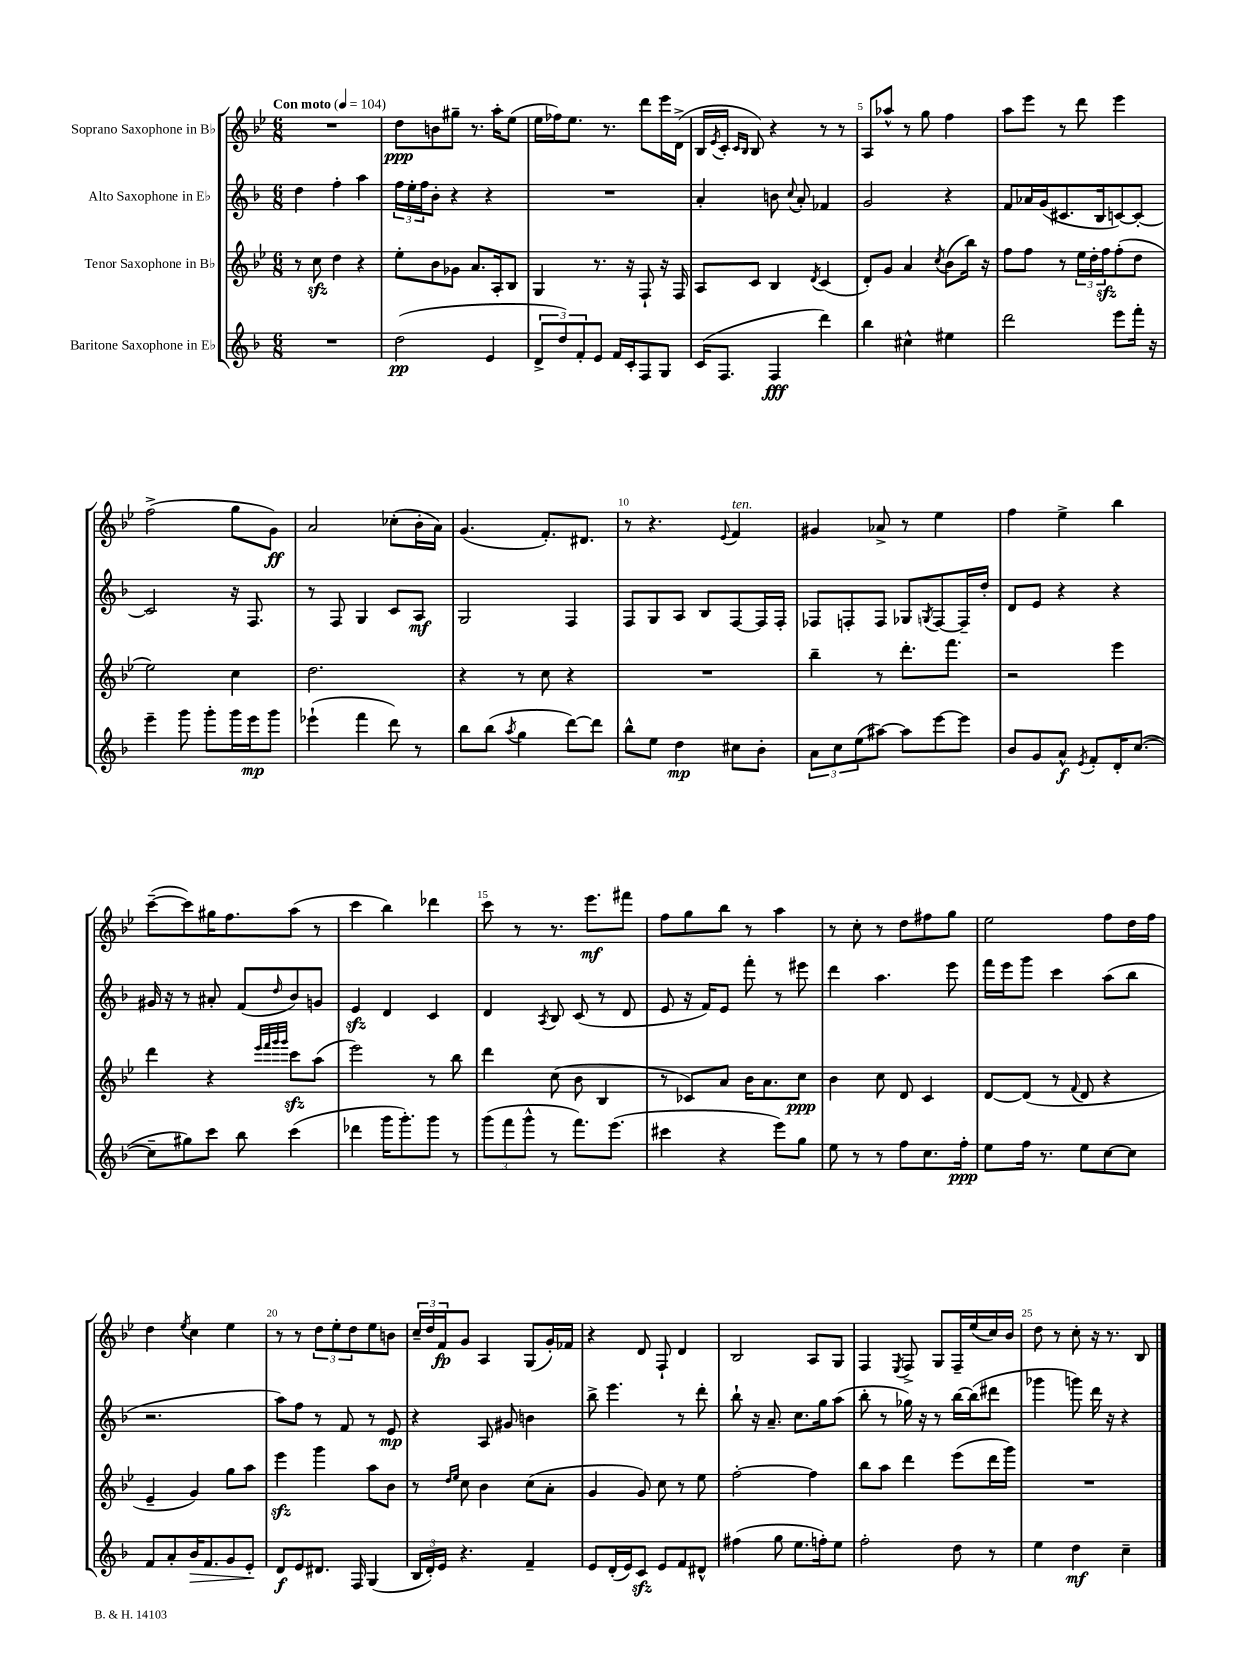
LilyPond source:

<<
\new StaffGroup <<
\new Staff = "s0" \with { instrumentName = "Soprano Saxophone in Bb" } {
    \clef treble \key bes \major \numericTimeSignature \time 6/8 \tempo "Con moto" 4 = 104
    R2. |
    d''8\ppp b'8 gis''8-- r8. a''16-. ees''8( |
    ees''16 fes''16) ees''8. r8. d'''8 ees'''16 d'16->( |
    bes16 \acciaccatura { ees'8 } c'16-. \grace { c'16 bes16 } bes8) r4 r8 r8 |
    a8 aes''8-^ r8 g''8 f''4 |
    a''8 ees'''8 r8 d'''8 ees'''4 |
    f''2->( g''8 g'8\ff) |
    a'2 ces''8-.( bes'16-. a'16) |
    g'4.( f'8.-.) dis'8. |
    r8 r4. \appoggiatura { ees'8 } f'4^\markup { \italic "ten." } |
    gis'4 aes'8-> r8 ees''4 |
    f''4 ees''4-> bes''4 |
    c'''8~--( c'''8) gis''16 f''8. a''8( r8 |
    c'''4 bes''4) des'''4 |
    c'''8 r8 r8. ees'''8.\mf fis'''8 |
    f''8 g''8 bes''8 r8 a''4 |
    r8 c''8-. r8 d''8 fis''8 g''8 |
    ees''2 f''8 d''16 f''16 |
    d''4 \acciaccatura { ees''8 } c''4 ees''4 |
    r8 r8 \tuplet 3/2 { d''8 ees''8-. d''8 } ees''8 b'8 |
    \tuplet 3/2 { c''16-- d''16 f'16\fp } g'8 a4 g8( g'16-.) fes'16 |
    r4 d'8 f8-! d'4 |
    bes2 a8 g8 |
    f4 \acciaccatura { ees8 } f8-> g8 f16-- ees''16( c''16) bes'16 |
    d''8 r8 c''8-. r16 r8. bes8 \bar "|." |
}
\new Staff = "s1" \with { instrumentName = "Alto Saxophone in Eb" } {
    \clef treble \key f \major \numericTimeSignature \time 6/8
    d''4 f''4-. a''4 |
    \tuplet 3/2 { f''16 e''16-. f''16 } bes'8-. r4 r4 |
    R2. |
    a'4-. b'8 \appoggiatura { c''8 } a'8-. fes'4 |
    g'2 r4 |
    f'8 aes'16 g'16( cis'8. bes16 c'8~) c'8~-. |
    c'2 r16 f8. |
    r8 f8 g4 c'8 a8\mf |
    g2 f4 |
    f8 g8 a8 bes8 f8~ f16 f16-. |
    fes8 f8-. f8 ges8 \acciaccatura { g8 } f8~ f16-- d''16-. |
    d'8 e'8 r4 r4 |
    gis'16 r16 r8 ais'8-. f'8( \grace { d''16 } bes'8) g'8 |
    e'4\sfz d'4 c'4 |
    d'4 \acciaccatura { a8 } bes8 c'8( r8 d'8 |
    e'8 r16 f'16) e'8 f'''8-. r8 eis'''8 |
    d'''4 a''4. e'''8 |
    f'''16 e'''16 g'''8 c'''4 a''8( bes''8 |
    r2. |
    a''8) f''8 r8 f'8 r8 e'8\mp |
    r4 a8 gis'8 b'4 |
    bes''8-> e'''4. r8 d'''8-. |
    bes''8-! r16 a'8.-- c''8. g''16 a''8( |
    bes''8-. r8 ges''16) r16 r8 bes''16~ bes''16( dis'''8 |
    ges'''4 g'''8) d'''16 r16 r4 \bar "|." |
}
\new Staff = "s2" \with { instrumentName = "Tenor Saxophone in Bb" } {
    \clef treble \key bes \major \numericTimeSignature \time 6/8
    r8 c''8\sfz d''4 r4 |
    ees''8-. bes'8 ges'8 a'8. a16-. bes8 |
    g4 r8. r16 f8-! r16 f16 |
    a8 c'8 bes4 \acciaccatura { d'8 } c'4( |
    d'8-.) g'8 a'4 \acciaccatura { c''8 } bes'8( bes''16) r16 |
    f''8 f''8 r8 \tuplet 3/2 { ees''16 d''16-. f''16\sfz } f''8-.( d''8 |
    ees''2) c''4 |
    d''2. |
    r4 r8 c''8 r4 |
    R2. |
    bes''4-- r8 d'''8.-. f'''8. |
    r2 ees'''4 |
    d'''4 r4 \grace { ees'''32 f'''32 g'''32 g'''32 } c'''8\sfz a''8( |
    ees'''2) r8 bes''8 |
    d'''4 c''8( bes'8 bes4 |
    r8 ces'8) a'8 bes'16 a'8. c''8\ppp |
    bes'4 c''8 d'8 c'4 |
    d'8~ d'8( r8 \appoggiatura { f'8 } d'8 r4 |
    ees'4-- g'4) g''8 a''8 |
    ees'''4\sfz g'''4 a''8 bes'8 |
    r8 \grace { d''16 ees''16 } c''8 bes'4 c''8( a'8-. |
    g'4 g'8) c''8 r8 ees''8 |
    f''2~-. f''4 |
    bes''8 a''8 d'''4 ees'''8( d'''16 g'''16) |
    R2. \bar "|." |
}
\new Staff = "s3" \with { instrumentName = "Baritone Saxophone in Eb" } {
    \clef treble \key f \major \numericTimeSignature \time 6/8
    R2. |
    d''2\pp( e'4 |
    \tuplet 3/2 { d'8-> d''8) f'8-. } e'8 f'16 c'16-. f8 g8 |
    c'16( f8. f4\fff d'''4) |
    bes''4 cis''4-^ eis''4 |
    d'''2 e'''8 f'''16-. r16 |
    e'''4-- g'''8 g'''8-. g'''16 e'''16\mp g'''8 |
    ees'''4-!( f'''4 d'''8) r8 |
    bes''8 bes''8( \acciaccatura { a''8 } g''4 d'''8~) d'''8 |
    bes''8-^ e''8 d''4\mp cis''8 bes'8-. |
    \tuplet 3/2 { a'8 c''8 e''8( } ais''8~) ais''8 e'''8~ e'''8 |
    bes'8 g'8 a'8-^\f \acciaccatura { e'8 } f'8-. d'16-. c''8.~( |
    c''8-- gis''8) c'''8 bes''8 c'''4( |
    des'''4 g'''16 g'''8.-.) g'''8 r8 |
    \tuplet 3/2 { g'''8( f'''8 g'''8-^ } r8 f'''8.) e'''8.( |
    cis'''4 r4 e'''8) g''8 |
    e''8 r8 r8 f''8 c''8. f''16-.\ppp |
    e''8 f''16 r8. e''8 c''8~ c''8 |
    f'8 a'8-. bes'16\> f'8. g'8 e'8-.\! |
    d'8\f e'8 dis'8. f16 g4( |
    \tuplet 3/2 { bes16 d'16-.) e'16 } r4. f'4-- |
    e'8 d'16-.( e'16) c'8\sfz e'8 f'8 dis'8-^ |
    fis''4( g''8 e''8. f''16-.) e''8 |
    f''2-. d''8 r8 |
    e''4 d''4\mf c''4-- \bar "|." |
}
>>
>>
\layout { \context { \Score \override BarNumber.break-visibility = ##(#f #t #t) barNumberVisibility = #(every-nth-bar-number-visible 5) } }
